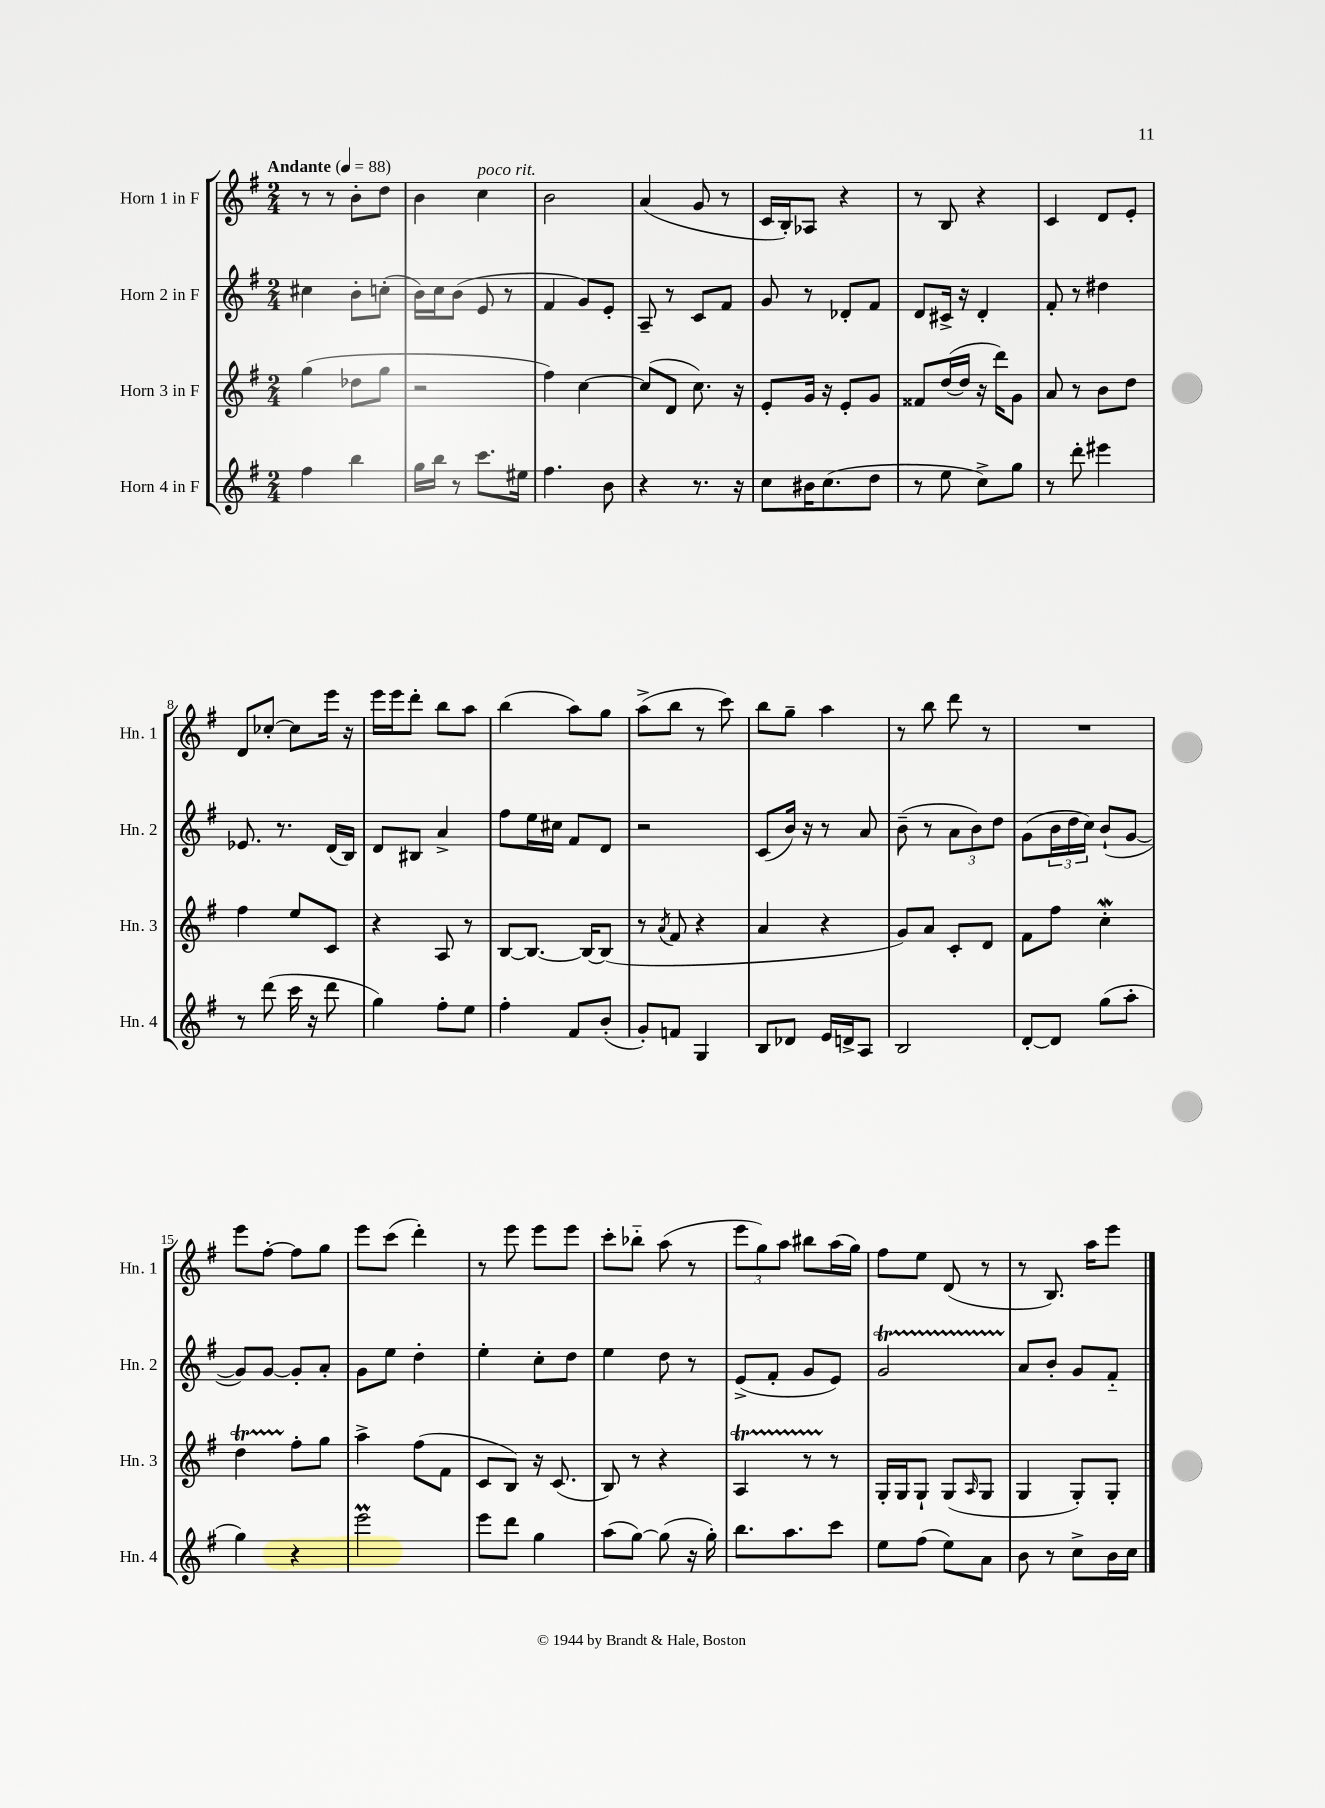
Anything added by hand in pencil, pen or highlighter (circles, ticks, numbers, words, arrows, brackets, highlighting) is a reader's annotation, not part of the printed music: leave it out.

**kern	**kern	**kern	**kern
*staff4	*staff3	*staff2	*staff1
*clefG2	*clefG2	*clefG2	*clefG2
*k[f#]	*k[f#]	*k[f#]	*k[f#]
*M2/4	*M2/4	*M2/4	*M2/4
*MM88	*MM88	*MM88	*MM88
4ff#	(4gg	4cc#	8r
.	.	.	8r
4bb	8dd-	8b'	8b'
.	8gg	(8cc'	8dd
=	=	=	=
16gg	2r	16b)	4b
16bb	.	16cc	.
8r	.	(8b	.
8.ccc	.	8e	4cc
.	.	8r	.
16ee#	.	.	.
=	=	=	=
4.ff#	4ff#)	4f#	2b
.	[4cc	8g)	.
8b	.	8e'	.
=	=	=	=
4r	(8cc]	8A~	(4a
.	8d	8r	.
8.r	8.cc)	8c	8g
.	.	8f#	8r
16r	16r	.	.
=	=	=	=
8cc	8e'	8g	16c
.	.	.	16B')
16b#	16g	8r	8A-
(8.cc	16r	.	.
.	8e'	8d-'	4r
8dd	8g	8f#	.
=	=	=	=
8r	8f##	8d	8r
8ee	([16dd	16c#^	8B
.	16dd]	16r	.
8cc^)	16r	4d'	4r
.	16ddd)	.	.
8gg	8g	.	.
=	=	=	=
8r	8a	8f#'	4c
8ddd'	8r	8r	.
4eee#	8b	4dd#	8d
.	8dd	.	8e'
=	=	=	=
8r	4ff#	8.e-	8d
(8ddd	.	.	[8cc-'
.	.	8.r	.
16ccc	8ee	.	8cc-]
16r	.	.	.
8ddd	8c	(16d	16eee
.	.	16B)	16r
=	=	=	=
4gg)	4r	8d	16eee
.	.	.	16eee
.	.	8B#	8ddd'
8ff#'	8A	4a^	8bb
8ee	8r	.	8aa
=	=	=	=
4ff#'	[8B	8ff#	(4bb
.	8.B_	16ee	.
.	.	16cc#	.
8f#	.	8f#	8aa)
.	16B_	.	.
(8b'	(8B]	8d	8gg
=	=	=	=
8g')	8r	2r	(8aa^
.	8qa	.	.
8f	8f#	.	8bb
4G	4r	.	8r
.	.	.	8ccc)
=	=	=	=
8B	4a	(8c	8bb
8d-	.	16b)	8gg~
.	.	16r	.
16e	4r	8r	4aa
16d^	.	.	.
8A	.	8a	.
=	=	=	=
2B	8g)	(8b~	8r
.	8a	8r	8bb
.	8c'	12a	8ddd
.	.	12b)	.
.	8d	.	8r
.	.	12dd	.
=	=	=	=
[8d'	8f#	(8g	2r
8d]	8ff#	24b	.
.	.	24dd	.
.	.	24cc)	.
(8gg	4cc'	(8b`	.
8aa'	.	[8g	.
=	=	=	=
4gg)	4dd	8g])	8eee
.	.	[8g	[8ff#'
4r	8ff#'	8g']	8ff#]
.	8gg	8a'	8gg
=	=	=	=
2eee	4aa^	8g	8eee
.	.	8ee	(8ccc
.	(8ff#	4dd'	4ddd')
.	8f#	.	.
=	=	=	=
8eee	8c	4ee'	8r
8ddd	8B)	.	8eee
4gg	16r	8cc'	8eee
.	(8.c	.	.
.	.	8dd	8eee
=	=	=	=
(8aa	8B)	4ee	8ccc'
[8gg)	8r	.	8bb-'~
(8gg]	4r	8dd	(8aa
16r	.	8r	8r
16gg')	.	.	.
=	=	=	=
8.bb	4A	(8e^	12eee
.	.	.	12gg)
.	.	8f#'	.
.	.	.	12aa
8.aa	.	.	.
.	8r	8g	8bb#
8ccc	8r	8e)	(16aa
.	.	.	16gg)
=	=	=	=
8ee	16G'	2g	8ff#
.	16G	.	.
(8ff#	8G`	.	8ee
8ee)	(8G	.	(8d
.	16qqA	.	.
8a	8G	.	8r
=	=	=	=
8b	4G	8a	8r
8r	.	8b'	8.B)
8cc^	8G')	8g	.
.	.	.	16aa
16b	8G'	8f#'~	8eee
16cc	.	.	.
==	==	==	==
*-	*-	*-	*-
